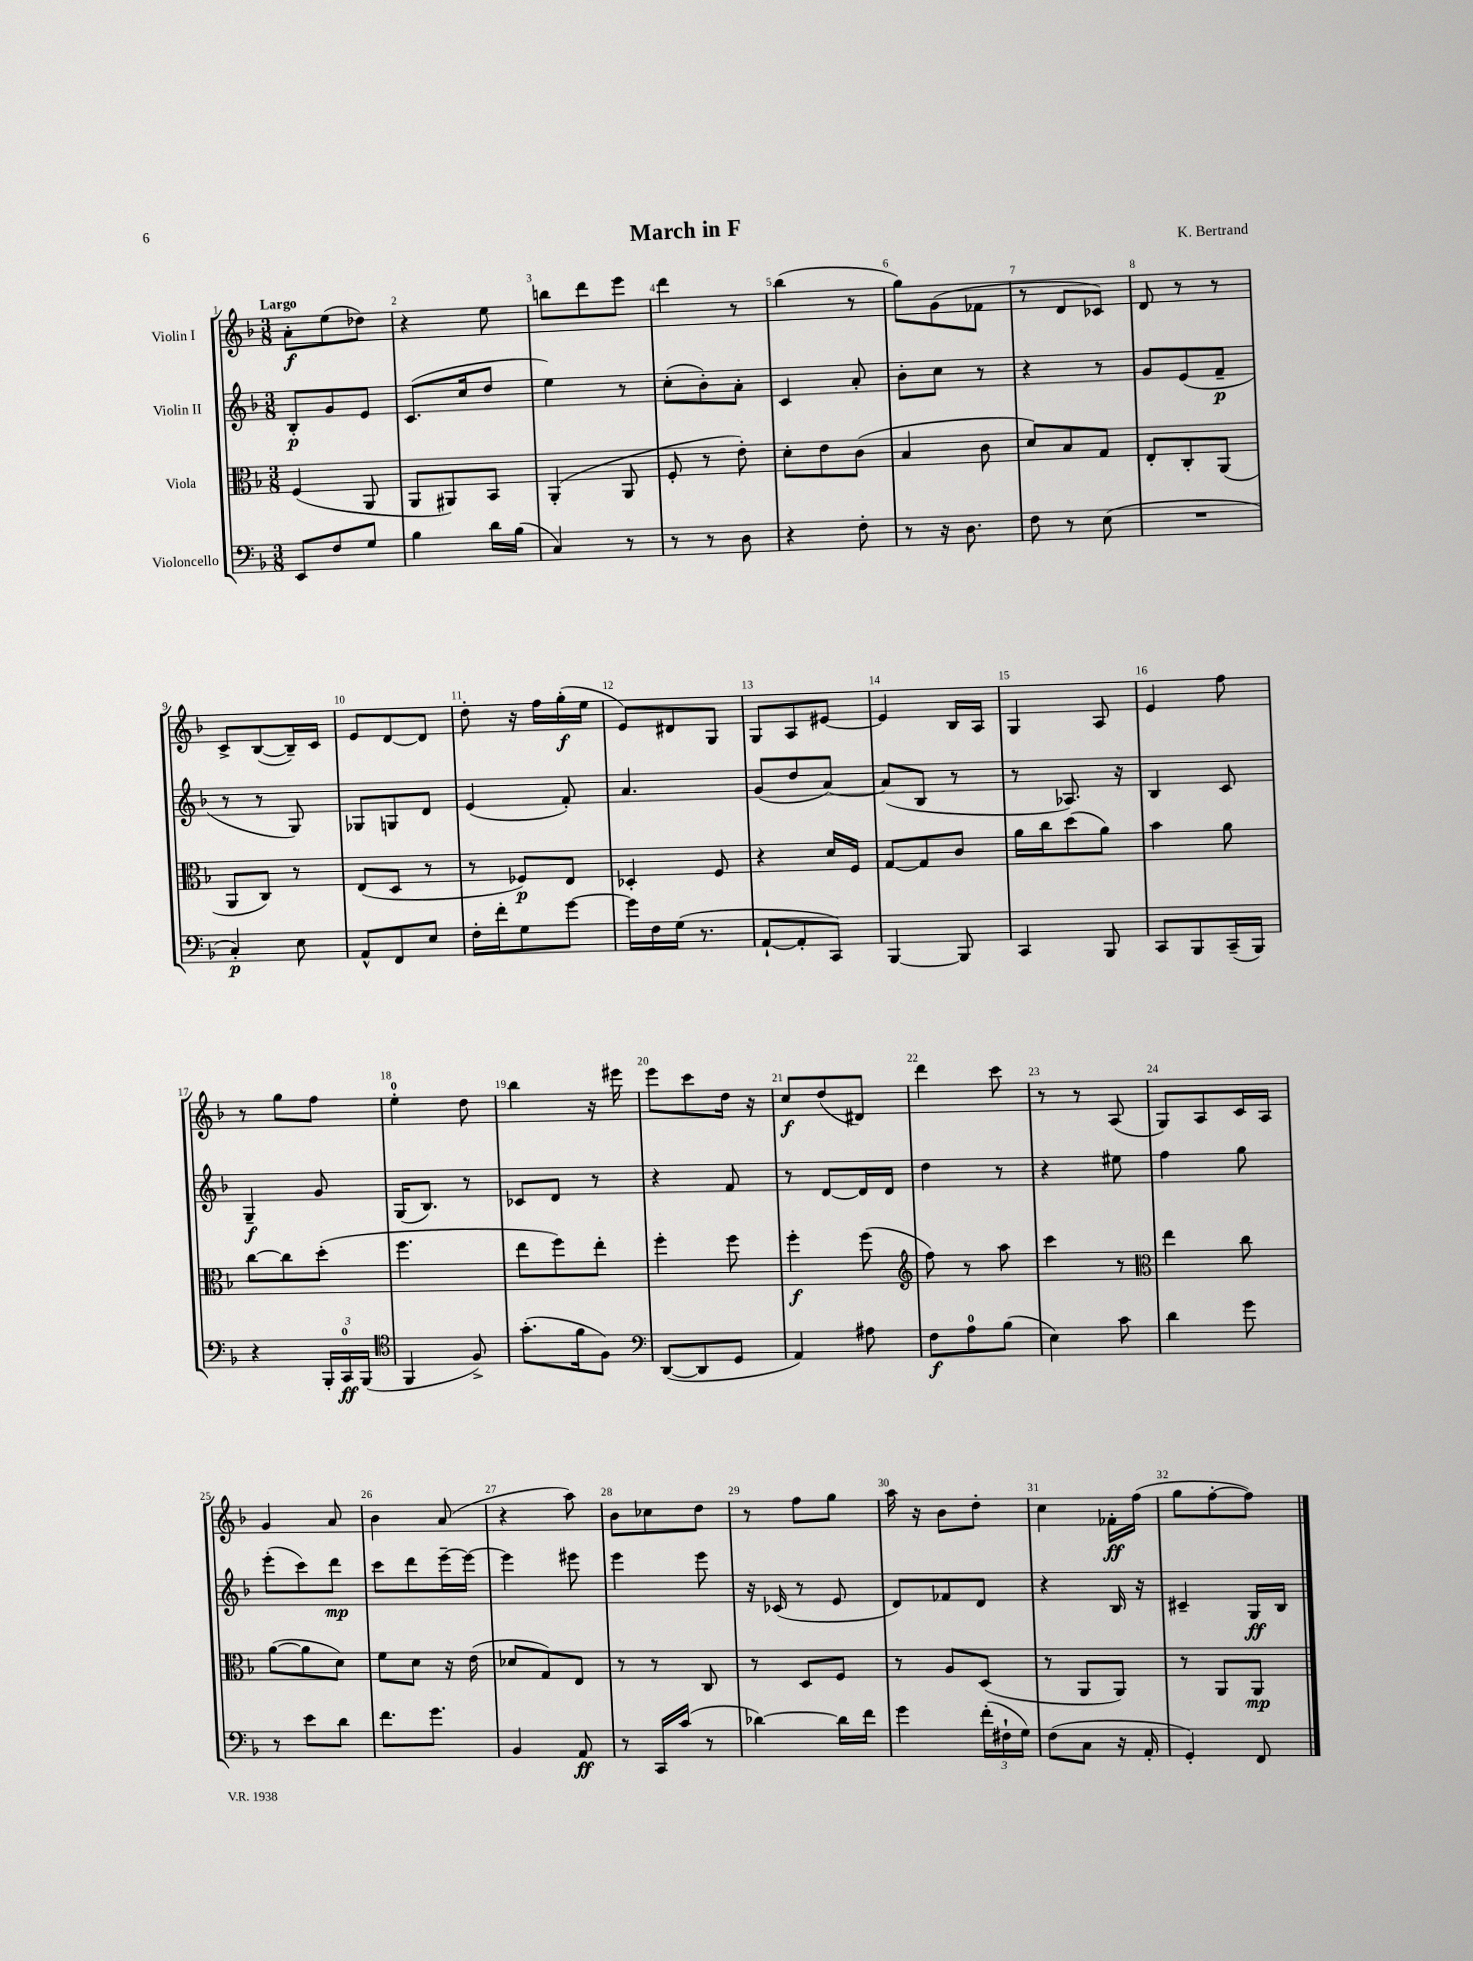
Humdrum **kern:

**kern	**kern	**kern	**kern
*staff4	*staff3	*staff2	*staff1
*clefF4	*clefC3	*clefG2	*clefG2
*k[b-]	*k[b-]	*k[b-]	*k[b-]
*M3/8	*M3/8	*M3/8	*M3/8
8EE	(4F	8B-'	8a'
8F	.	8g	(8ee
8G	8AA	8e	8dd-)
=	=	=	=
4B-	8AA	(8.c	4r
.	8AA#)	.	.
.	.	16cc	.
16d	8BB-	8dd	8ee
(16B-	.	.	.
=	=	=	=
4C)	(4AA'	4ee)	8bb
.	.	.	8ddd
8r	8AA	8r	8eee
=	=	=	=
8r	8F'	(8cc'	4ddd
8r	8r	8b-')	.
8D	8e')	8a'	8r
=	=	=	=
4r	8d'	4c	(4bb-
.	8e	.	.
8F'	(8c	8a'	8r
=	=	=	=
8r	4B-	8b-'	8gg)
16r	.	8cc	(8g
8.D	.	.	.
.	8c	8r	8f-
=	=	=	=
8F	8d)	4r	8r
8r	8B-	.	8d
(8E	8G	8r	8c-)
=	=	=	=
4.r	8E'	8g	8d
.	8C'	(8e	8r
.	(8AA	8f~	8r
=	=	=	=
4C')	8AA	8r	8c^
.	8C)	8r	([8B-
8E	8r	8G)	16B-~])
.	.	.	16c
=	=	=	=
8AA^^	(8E	8G-	8e
8FF	8D	8G	[8d
8E	8r	8d	8d]
=	=	=	=
16F'	8r	(4e	8dd'
16f'	.	.	.
8G	8F-)	.	16r
.	.	.	16ff
[8g	8E	8f')	(16gg'
.	.	.	16ee
=	=	=	=
16g]	4D-'	4.a	8e)
16F	.	.	.
(16G	.	.	8d#
8.r	.	.	.
.	8F	.	8G
=	=	=	=
[8AA`	4r	(8g	8G
8AA']	.	8dd	8A
8CC)	16d	[8a)	[8e#
.	16F	.	.
=	=	=	=
[4BBB-	[8G	(8a]	4e#]
.	8G]	8B-	.
8BBB-]	8c	8r	16B-
.	.	.	16A
=	=	=	=
4CC	16a	8r	4G
.	16cc	.	.
.	(8dd	8.A-)	.
8BBB-	8a)	.	8A
.	.	16r	.
=	=	=	=
8CC	4b-	4B-	4e
8BBB-	.	.	.
(16CC~	8a	8c	8ff
16BBB-)	.	.	.
=	=	=	=
4r	[8cc	4G~	8r
.	8cc]	.	8gg
24BBB-'	(8dd'	8g	8ff
24CC	.	.	.
(24BBB-	.	.	.
=	=	=	=
*clefC4	*	*	*
4FF	4.ff	(16G	4ee'
.	.	8.B-)	.
8F^)	.	8r	8dd
=	=	=	=
(8.g'	8ee	8c-	4bb-
.	8ff)	8d	.
16f	.	.	.
8F)	8ee'	8r	16r
.	.	.	16eee#
=	=	=	=
*clefF4	*	*	*
([8DD	4ff'	4r	8eee
8DD]	.	.	8ccc
8GG	8ff	8f	16dd
.	.	.	16r
=	=	=	=
4AA)	4ff'	8r	8cc
.	.	[8d	(8dd
8A#	(8ff	16d]	8d#)
.	.	16d	.
=	=	=	=
*	*clefG2	*	*
8F	8ff)	4dd	4ddd
8A	8r	.	.
(8B-	8aa	8r	8ccc
=	=	=	=
4E)	4ccc	4r	8r
.	.	.	8r
8c	8r	8ee#	(8A
=	=	=	=
*	*clefC3	*	*
4d	4ee	4ff	8G)
.	.	.	8A
8g	8cc	8gg	16c
.	.	.	16A
=	=	=	=
8r	([8a	(8eee'	4g
8e	8a]	8ccc)	.
8d	8d)	8ddd	8a
=	=	=	=
8.f	8f	8ccc	4b-
.	8d	8ddd	.
8.g	.	.	.
.	16r	[16eee~	(8a
.	(16e	16eee_	.
=	=	=	=
4BB-	8d-	4eee]	4r
.	8G)	.	.
8AA	8E	8eee#	8aa)
=	=	=	=
8r	8r	4eee	8b-
16CC	8r	.	8cc-
(16c	.	.	.
8r	8C	8eee	8dd
=	=	=	=
[4d-)	8r	16r	8r
.	.	(16c-	.
.	8D	8r	8ff
16d-]	8F	8e	8gg
16f	.	.	.
=	=	=	=
4g	8r	8d)	16aa
.	.	.	16r
.	8A	8f-	8b-
(24f'	(8D	8d	8dd'
24F#`	.	.	.
24G)	.	.	.
=	=	=	=
(8F	8r	4r	4cc
8C	8AA	.	.
16r	8AA)	16B-	16f-'
16AA'	.	16r	(16ff
=	=	=	=
4GG')	8r	4c#~	8gg
.	8AA	.	[8ff'
8FF	8AA	16G	8ff])
.	.	16B-	.
==	==	==	==
*-	*-	*-	*-
